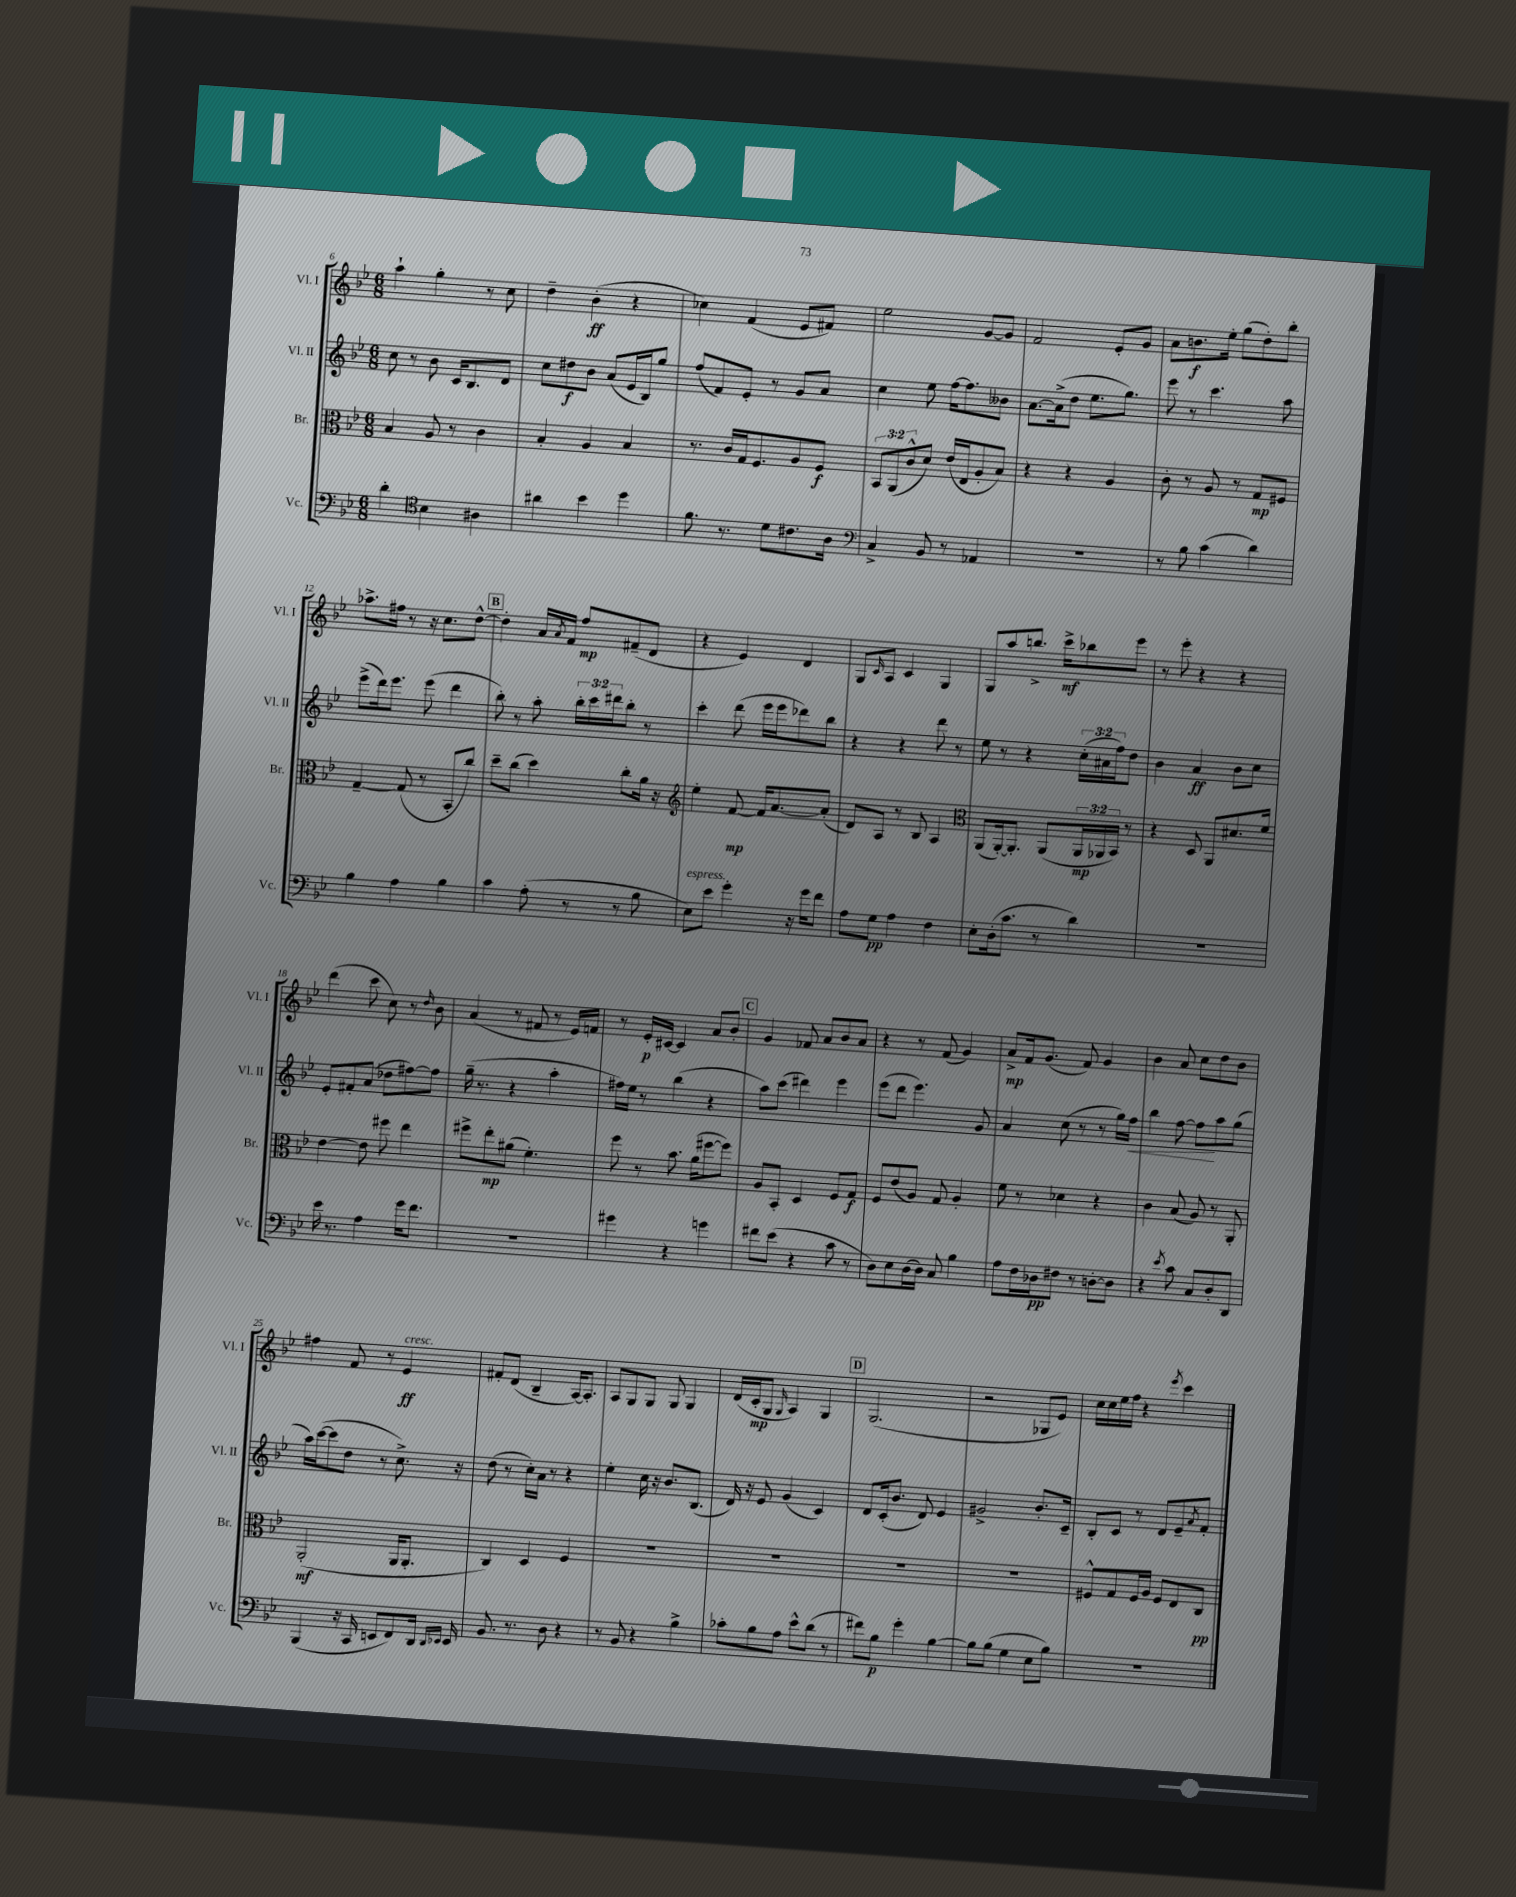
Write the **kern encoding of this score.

**kern	**dynam	**kern	**dynam	**kern	**dynam	**kern	**dynam
*part4	*part4	*part3	*part3	*part2	*part2	*part1	*part1
*staff4	*staff4	*staff3	*staff3	*staff2	*staff2	*staff1	*staff1
*I"Vc.	*	*I"Br.	*	*I"Vl. II	*	*I"Vl. I	*
*I'Vc.	*	*I'Br.	*	*I'Vl. II	*	*I'Vl. I	*
*clefF4	*	*clefC3	*	*clefG2	*	*clefG2	*
*k[b-e-]	*	*k[b-e-]	*	*k[b-e-]	*	*k[b-e-]	*
*M6/8	*	*M6/8	*	*M6/8	*	*M6/8	*
=6	=6	=6	=6	=6	=6	=6	=6
4d'\	.	4B-/	.	8cc\	.	4aa`\	.
.	.	.	.	8r	.	.	.
*clefC4	*	*	*	*	*	*	*
4B-\	.	8A/	.	8b-\	.	4gg'\	.
.	.	8r	.	16c/KL	.	.	.
.	.	.	.	8.B-/	.	.	.
4A#X\	.	4c\	.	.	.	8r	.
.	.	.	.	8d/J	.	8cc\	.
=7	=7	=7	=7	=7	=7	=7	=7
4a#X\	.	4B-'/	.	8cc\L	.	4dd~\	.
.	.	.	.	8dd#X\	f	.	.
4b-\	.	4A/	.	8b-\J	.	(4b-'\	ff
.	.	.	.	(8a/L	.	.	.
4dd\	.	4B-/	.	16e-/L	.	4r	.
.	.	.	.	16B-/J)	.	.	.
.	.	.	.	8gg/J	.	.	.
=8	=8	=8	=8	=8	=8	=8	=8
8.f\	.	8.r	.	(8ff/L	.	4cc-X\)	.
.	.	.	.	8f/)	.	.	.
8.r	.	16c/LL	.	.	.	.	.
.	.	16G/J	.	8e-'/J	.	(4f/	.
.	.	8.F/	.	.	.	.	.
8d\L	.	.	.	8r	.	.	.
8.c#X\	.	8A/	.	8g/L	.	8e-/L	.
.	.	8F/J	f	8a/J	.	8f#X/J)	.
16A\Jk	.	.	.	.	.	.	.
=9	=9	=9	=9	=9	=9	=9	=9
*clefF4	*	*	*	*	*	*	*
4C^/	.	12BB-/L	.	4cc\	.	2ee-\	.
.	.	(12AA/	.	.	.	.	.
.	.	12c^^/	.	.	.	.	.
8BB-/	.	8d/J)	.	8ee-\	.	.	.
8r	.	(16e-/LL	.	[16ff\KL	.	.	.
.	.	16E-/J	.	8.ff\]	.	.	.
4AA-X/	.	8A'/	.	.	.	[8g/L	.
.	.	8B-/J)	.	8b--X\J	.	8g/J]	.
=10	=10	=10	=10	=10	=10	=10	=10
2.r	.	4r	.	[8.a\L	.	2f/	.
.	.	.	.	(16a^\k]	.	.	.
.	.	4r	.	8dd\J	.	.	.
.	.	.	.	8.ee-\L	.	.	.
.	.	4A/	.	.	.	8e-'/L	.
.	.	.	.	8.gg\J)	.	.	.
.	.	.	.	.	.	8g/J	.
=11	=11	=11	=11	=11	=11	=11	=11
8r	.	8c'\	.	8eee-\	.	8a\L	.
8B-\	.	8r	.	8r	.	8.bn\	f
(4c\	.	8A/	.	4.ccc\	.	.	.
.	.	.	.	.	.	16ee-'\Jk	.
.	.	8r	.	.	.	(8gg\L	.
4d\)	.	8G/L	mp	.	.	8dd'\)	.
.	.	8F#X/J	.	8aa\	.	8bb-'\J	.
!!LO:LB:g=z
=12	=12	=12	=12	=12	=12	=12	=12
4B-\	.	[4G~/	.	(8eee-^\L	.	8.aa-X^\L	.
.	.	.	.	16ddd\k)	.	.	.
.	.	.	.	8.eee-\J	.	16ff#X\Jk	.
4A\	.	(8G/]	.	.	.	8r	.
.	.	8r	.	(8eee-\	.	16r	.
.	.	.	.	.	.	8.cc\L	.
4B-\	.	8BB-'/L	.	4ddd\	.	.	.
.	.	8cc/J)	.	.	.	[8dd^^\J	.
!!LO:REH:place=s1:t=B
=13	=13	=13	=13	=13	=13	=13	=13
4c\	.	8dd~\L	.	8bb-'\)	.	4dd'\]	.
.	.	(8cc\J	.	8r	.	.	.
(8A'\	.	4dd\)	.	8aa'\	.	16a/LL	.
.	.	.	.	.	.	8qa/	.
.	.	.	.	.	.	16f/JJ	.
8r	.	.	.	24bb-'\LL	.	8ff/L	mp
.	.	.	.	24ccc\	.	.	.
.	.	.	.	24ddd#X\J	.	.	.
8r	.	8cc'\L	.	8bb-'\J	.	(8f#X~/	.
8B-\	.	16a\Jk	.	8r	.	8d/J	.
.	.	16r	.	.	.	.	.
=14	=14	=14	=14	=14	=14	=14	=14
*	*	*clefG2	*	*	*	*	*
!LO:TX:a:i:t=espress.	!	!	!	!	!	!	!
8E-\L)	.	4ee-'\	.	4ccc'\	.	4r	.
8e-\J	.	.	.	.	.	.	.
4g'\	.	[8f/	mp	(8ddd\	.	4e-/)	.
.	.	16f/KL]	.	16eee-\LL	.	.	.
.	.	[8.a/	.	16eee-\J	.	.	.
16r	.	.	.	8ddd-X\)	.	4d/	.
16g\KL	.	.	.	.	.	.	.
8f\J	.	(8a'/J]	.	8bb-\J	.	.	.
=15	=15	=15	=15	=15	=15	=15	=15
8A\L	.	8d/L)	.	4r	.	8G/L	.
.	.	.	.	.	.	16qqc/	.
8G\J	pp	8A/J	.	.	.	8A/J	.
4A\	.	8r	.	4r	.	4c/	.
.	.	8B-/	.	.	.	.	.
4F\	.	4A/	.	8ddd\	.	4G/	.
.	.	.	.	8r	.	.	.
=16	=16	=16	=16	=16	=16	=16	=16
*	*	*clefC3	*	*	*	*	*
8E-'\L	.	(8AA/L	.	8ee-\	.	8G/L	.
(16D'\k	.	[16AA'/k)	.	8r	.	8aa/	.
8.c\J	.	8.AA'/J]	.	.	.	.	.
.	.	.	.	4r	.	8.bbn^/J	.
8r	.	(8AA/L	.	.	.	.	.
.	.	.	.	.	.	16ccc^\KL	mf
4d\)	.	24AA/L	mp	(24cc'\LL	.	8bb-X\	.
.	.	24AA-X/	.	24a#X\	.	.	.
.	.	24BB-/JJ)	.	24ff\J)	.	.	.
.	.	8r	.	8dd\J	.	8eee-\J	.
=17	=17	=17	=17	=17	=17	=17	=17
2.r	.	4r	.	4b-\	.	8r	.
.	.	.	.	.	.	8eee-'\	.
.	.	8D/	.	4a/	ff	4r	.
.	.	8AA/L	.	.	.	.	.
.	.	8.d#X/	.	8b-\L	.	4r	.
.	.	.	.	8cc\J	.	.	.
.	.	16f/Jk	.	.	.	.	.
!!LO:LB:g=z
=18	=18	=18	=18	=18	=18	=18	=18
16e-\	.	[4e-\	.	8e-'/L	.	(4ddd\	.
8.r	.	.	.	.	.	.	.
.	.	.	.	8f#X'/	.	.	.
4A\	.	8e-\]	.	(8a/J	.	8ccc\	.
.	.	8ff#X\	.	8dd-X\L	.	8cc\)	.
16g\KL	.	4ee-\	.	[8ff#X\)	.	8r	.
8.f\J	.	.	.	.	.	.	.
.	.	.	.	.	.	16qqdd/	.
.	.	.	.	8ff#\J]	.	8b-\	.
=19	=19	=19	=19	=19	=19	=19	=19
2.r	.	8ff#X^\L	.	(16gg~\	.	(4a/	.
.	.	.	.	8.r	.	.	.
.	.	8ee-'\	mp	.	.	.	.
.	.	(8a#X\J	.	4r	.	8r	.
.	.	4.f'\)	.	.	.	8f#X/	.
.	.	.	.	4aa'\	.	8r	.
.	.	.	.	.	.	16e-/LL)	.
.	.	.	.	.	.	16fn/JJ	.
=20	=20	=20	=20	=20	=20	=20	=20
4g#X\	.	8ff\	.	16ff#X\LL)	.	8r	.
.	.	.	.	16ee-\JJ	.	.	.
.	.	8r	.	8r	.	16e-'/LL	p
.	.	.	.	.	.	[16c#X/JJ	.
4r	.	8.b-\	.	(4bb-\	.	4c#/]	.
.	.	(16a\KL	.	.	.	.	.
4gn\	.	[8ff#X\	.	4r	.	8a/L	.
.	.	8ff#\J])	.	.	.	8b-'/J	.
!!LO:REH:place=s1:t=C
=21	=21	=21	=21	=21	=21	=21	=21
8f#X\L	.	8A/L	.	8aa\L)	.	4g/	.
(8e-\J	.	8BB-'/J	.	(8ccc\J	.	.	.
4r	.	4D/	.	4ddd#X\)	.	8f-X/	.
.	.	.	.	.	.	8a/L	.
8c\	.	8F/L	.	4eee-\	.	8b-/	.
8r	.	8G/J	f	.	.	8a/J	.
=22	=22	=22	=22	=22	=22	=22	=22
8D\L)	.	8F/L	.	(8eee-\L	.	4r	.
8E-\	.	(8e-/	.	8ddd\J	.	.	.
(16D\L	.	8A/J)	.	4.eee-\)	.	8r	.
16D\JJ)	.	.	.	.	.	.	.
8C/	.	8G/	.	.	.	(8f/	.
4B-\	.	4A'/	.	.	.	4g/)	.
.	.	.	.	8g/	.	.	.
=23	=23	=23	=23	=23	=23	=23	=23
8A\L	.	8f\	.	4a/	.	8a^/L	mp
16F\L	.	8r	.	.	.	16f/k	.
16D-X\J	pp	.	.	.	.	(8.g/J	.
8F#X\J	.	4d-X\	.	(8cc\	.	.	.
8r	.	.	.	8r	.	8f/)	.
[8Dn'\L	.	4r	.	8r	.	4g/	.
8D\J]	.	.	.	16gg\LL)	.	.	.
!	!	!	!	!	!LO:HP:b	!	!
.	.	.	.	16ff\JJ	<	.	.
=24	=24	=24	=24	=24	=24	=24	=24
4r	.	4c\	.	4bb-\	.	4b-\	.
8qe-/	.	.	.	.	.	.	.
8c\	.	(8B-/	.	[8ff\	.	8a/	.
8C/L	.	8A/)	.	8ff\L]	.	8cc\L	.
8D'/	.	8r	.	8aa\	[	8dd\	.
8DD/J	.	8AA'/	.	(8gg\J	.	8b-\J	.
!!LO:LB:g=z
=25	=25	=25	=25	=25	=25	=25	=25
(4BBB-/	.	(2AA'/	mf	16aa\LL)	.	4ff#X\	.
.	.	.	.	([16ccc\J	.	.	.
.	.	.	.	8ccc\]	.	.	.
16r	.	.	.	8dd\J	.	8f/	.
16CC/	.	.	.	.	.	.	.
8EEn/L	.	.	.	8r	.	8r	.
!	!	!	!	!	!	!LO:TX:a:i:t=cresc.	!
8FF/)	.	16AA/KL	.	8.cc^\)	.	4e-/	ff
.	.	8.AA'/J	.	.	.	.	.
16DD/Jk	.	.	.	.	.	.	.
16qqDD/LL	.	.	.	.	.	.	.
16qqEE-X/JJ	.	.	.	.	.	.	.
16EE-/	.	.	.	16r	.	.	.
=26	=26	=26	=26	=26	=26	=26	=26
8.BB-/	.	4C/)	.	(8dd\	.	8f#X'/L	.
.	.	.	.	8r	.	(8d/J	.
8.r	.	.	.	.	.	.	.
.	.	4D/	.	16cc'\LL)	.	4B-~/	.
.	.	.	.	16a\JJ	.	.	.
8D\	.	.	.	8r	.	.	.
4r	.	4F/	.	4r	.	[16A/KL)	.
.	.	.	.	.	.	8.A'/J]	.
=27	=27	=27	=27	=27	=27	=27	=27
8r	.	2.r	.	4ee-'\	.	8A/L	.
8BB-/	.	.	.	.	.	8G/	.
4r	.	.	.	16cc\	.	8G/J	.
.	.	.	.	16r	.	.	.
.	.	.	.	8.b-/L	.	8G/	.
4B-^\	.	.	.	.	.	4G/	.
.	.	.	.	(8.B-/J	.	.	.
=28	=28	=28	=28	=28	=28	=28	=28
8c-X'\L	.	2.r	.	16d/)	.	(16d/LL	.
.	.	.	.	16r	.	16c'/J	mp
8B-\	.	.	.	8e-/	.	8G/J	.
.	.	.	.	.	.	16qqG/	.
8A\J	.	.	.	(4g/	.	4A/)	.
8e-^^\L	.	.	.	.	.	.	.
(8d\J	.	.	.	4c/)	.	4G/	.
8r	.	.	.	.	.	.	.
!!LO:REH:place=s1:t=D
=29	=29	=29	=29	=29	=29	=29	=29
8f#X\L)	.	2.r	.	8d/L	.	(2.G/	.
8B-\J	p	.	.	(16c'/k	.	.	.
.	.	.	.	8.b-/J	.	.	.
4g'\	.	.	.	.	.	.	.
.	.	.	.	8d/)	.	.	.
[4B-\	.	.	.	4e-/	.	.	.
=30	=30	=30	=30	=30	=30	=30	=30
8B-\L]	.	2.r	.	2g#X^/	.	2r	.
(8B-\J	.	.	.	.	.	.	.
4G\	.	.	.	.	.	.	.
8E-\L	.	.	.	8.b-'/L	.	8G-X/L	.
8B-\J)	.	.	.	.	.	8e-/J)	.
.	.	.	.	16c~/Jk	.	.	.
=31	=31	=31	=31	=31	=31	=31	=31
2.r	.	8F#X^^/L	.	8B-'/L	.	16cc\LL	.
.	.	.	.	.	.	16cc\	.
.	.	8G/	.	8c/J	.	16ee-\	.
.	.	.	.	.	.	16ff\JJ	.
.	.	16F#/L	.	8r	.	4r	.
.	.	16A/JJ	.	.	.	.	.
.	.	8F#/L	.	8d/L	.	.	.
.	.	.	.	.	.	8qeee-/	.
.	.	8E-/	.	8e-~/	.	4ccc\	.
.	.	.	.	8qa/	.	.	.
.	.	8C/J	pp	8f'/J	.	.	.
==	==	==	==	==	==	==	==
*-	*-	*-	*-	*-	*-	*-	*-
